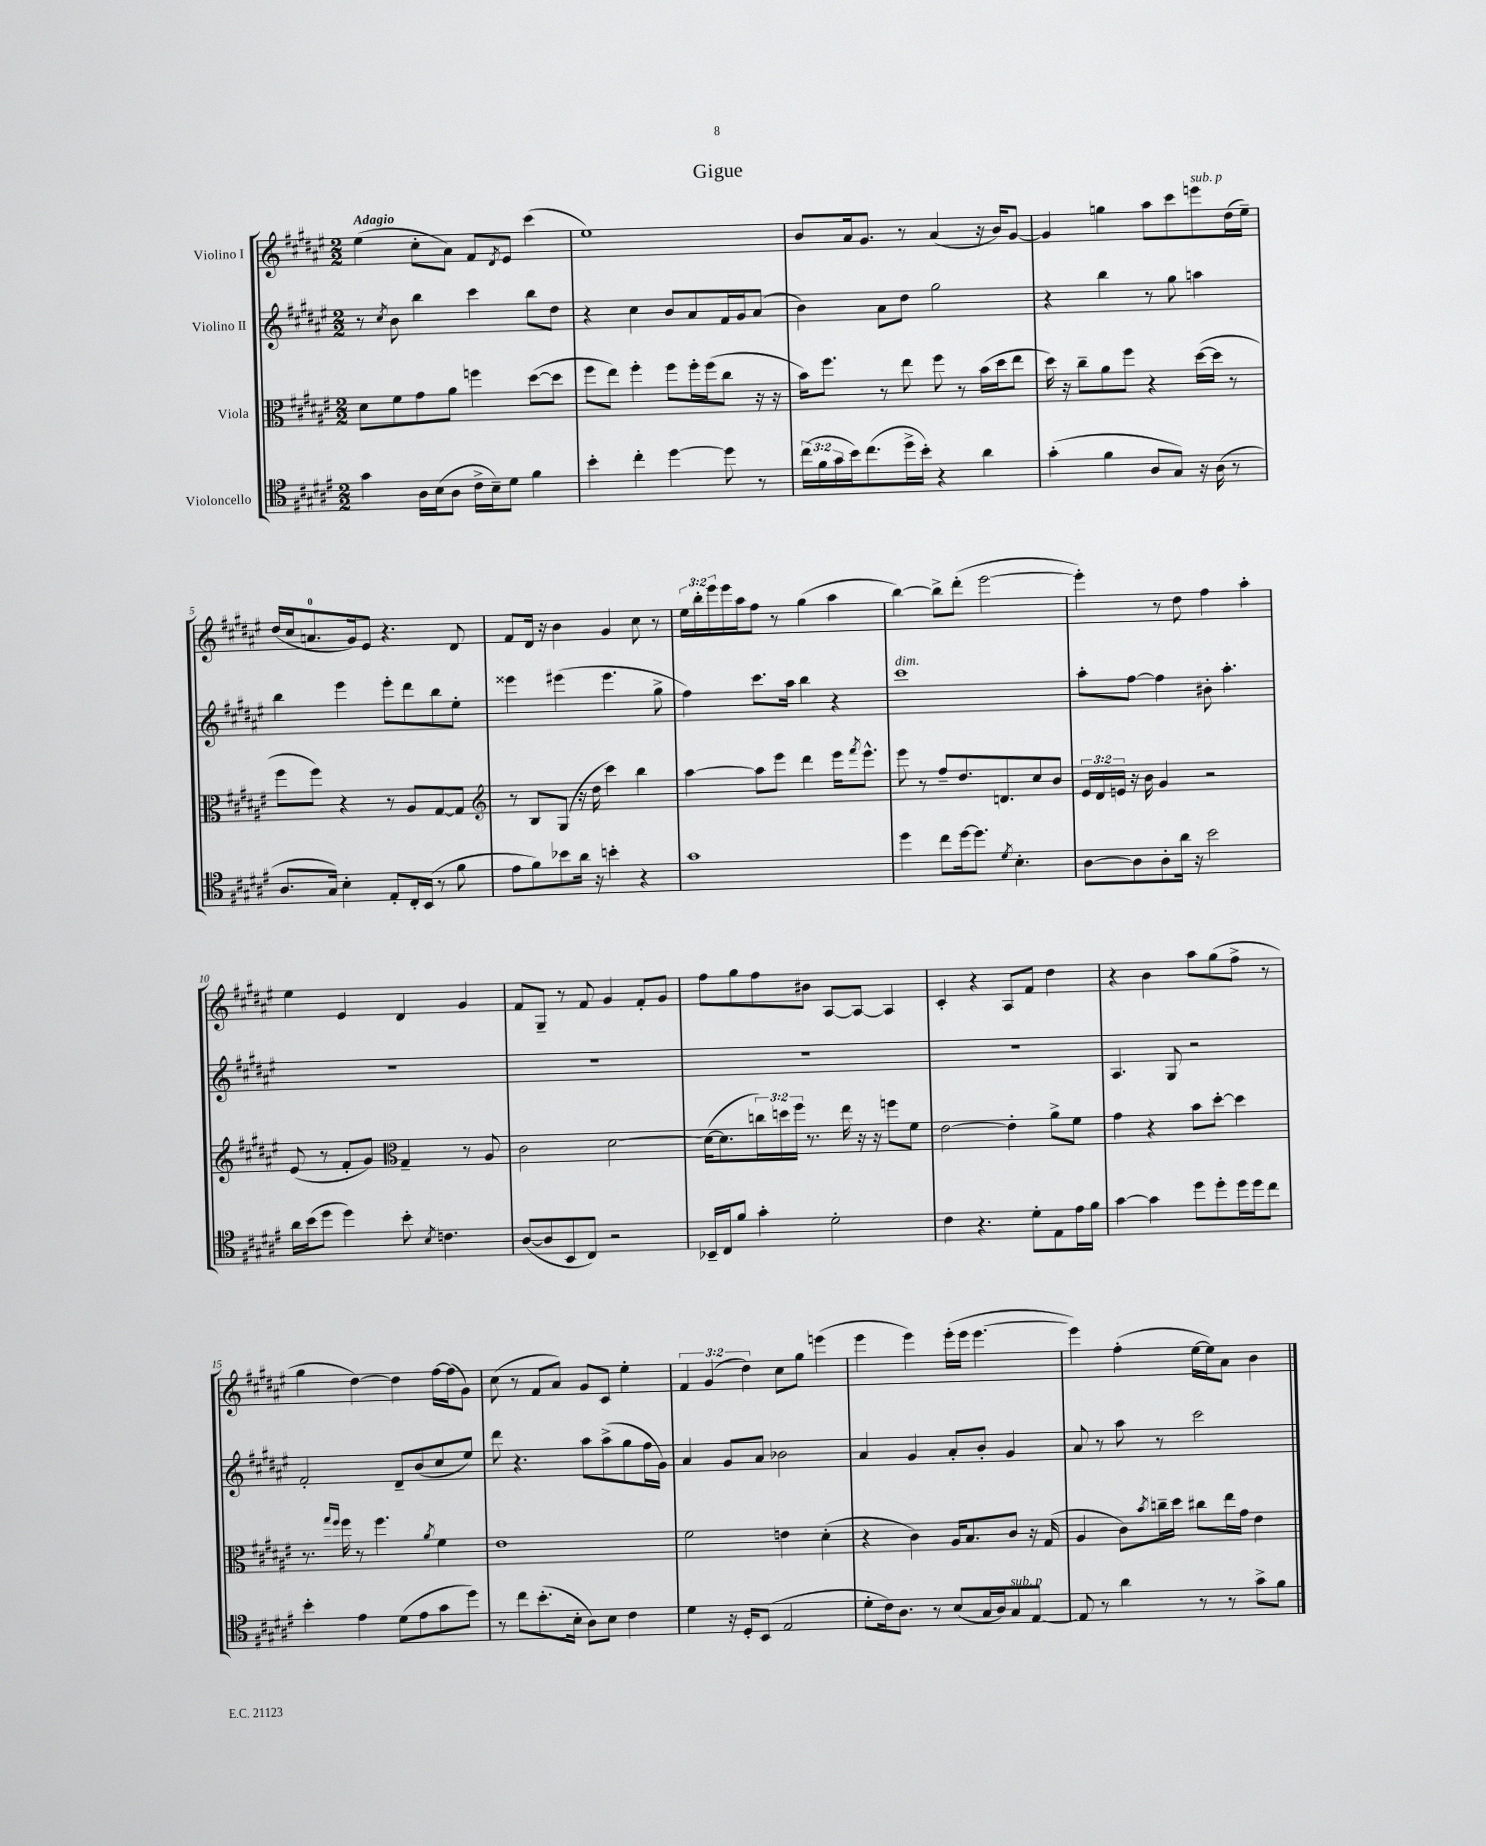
\header { title = "Gigue" }
<<
\new StaffGroup <<
\new Staff = "s0" \with { instrumentName = "Violino I" } {
    \clef treble \key fis \major \numericTimeSignature \time 2/2 \override Staff.TupletNumber.text = #tuplet-number::calc-fraction-text \tempo "Adagio"
    eis''4( cis''8-. ais'8) fis'8 \acciaccatura { dis'8 } eis'8 cis'''4( |
    eis''1) |
    b'8 ais'16 gis'8. r8 ais'4( r16 b'16) gis'8~ |
    gis'4 g''4 ais''8 cis'''8 e'''8^\markup { \italic "sub. p" } dis''16( eis''16--) |
    dis''16( cis''16 a'8.-0 gis'16) eis'8 r4. dis'8 |
    fis'8 dis'16 r16 b'4 gis'4 cis''8 r8 |
    \tuplet 3/2 { eis''16 b''16-. eis'''16 } eis'''16 ais''16 fis''8 r8 gis''4( ais''4 |
    b''4~) b''8-> dis'''8-.( eis'''2~ |
    eis'''4-.) r8 dis''8 fis''4 ais''4-. |
    eis''4 eis'4 dis'4 gis'4 |
    fis'8 gis8-- r8 fis'8 gis'4 fis'8-. gis'8 |
    fis''8 gis''8 fis''8 bis'8 ais8~ ais8~ ais4 |
    cis'4-. r4 ais8 fis'8 dis''4 |
    r4 b'4 ais''8 gis''8( fis''8-> r8 |
    gis''4 dis''4~) dis''4 fis''16~ fis''16( gis'8) |
    cis''8( r8 fis'8 ais'8) gis'8 cis'8 eis''4-. |
    \tuplet 3/2 { fis'4 gis'4( dis''4) } cis''8 gis''8 e'''4( |
    eis'''4 eis'''4) eis'''16-.( eis'''16 eis'''4.~ |
    eis'''4) fis''4-.( eis''16~ eis''16) ais'8 b'4 \bar "|." |
}
\new Staff = "s1" \with { instrumentName = "Violino II" } {
    \clef treble \key fis \major \numericTimeSignature \time 2/2
    r8 \acciaccatura { cis''8 } b'8 b''4 cis'''4 b''8 dis''8 |
    r4 cis''4 b'8 ais'8 fis'16 gis'16 ais'8( |
    b'4) ais'8 dis''8 gis''2 |
    r4 b''4 r8 gis''8 a''4 |
    b''4 eis'''4 eis'''8-. dis'''8 b''8 eis''8-. |
    eisis'''4 eis'''4( eis'''4. gis''8-> |
    fis''4) cis'''8. ais''16 b''4 r4 |
    cis'''1^\markup { \italic "dim." } |
    ais''8-. fis''8~ fis''4 bis'8-. ais''4.-. |
    R1 |
    R1 |
    R1 |
    R1 |
    ais4. gis8 r2 |
    fis'2-. dis'8-- b'8( cis''8 eis''8) |
    dis'''8 r4. ais''8 ais''8->( gis''8 fis''16 gis'16) |
    ais'4 gis'8 ais'8 bes'2 |
    ais'4 gis'4 ais'8-. b'8-. gis'4 |
    ais'8 r8 ais''8 r8 cis'''2 \bar "|." |
}
\new Staff = "s2" \with { instrumentName = "Viola" } {
    \clef alto \key fis \major \numericTimeSignature \time 2/2 \override Staff.TupletNumber.text = #tuplet-number::calc-fraction-text
    dis'8 fis'8 gis'8 ais'8 f''4 dis''8~( dis''8 |
    fis''8 eis''8) fis''4-. fis''8 fis''16-. fis''16( cis''8 r16 r16 |
    b'16) fis''8. r8 eis''8 fis''8 r8 b'16( dis''16 eis''8 |
    dis''16) r16 cis''8-- ais'8 fis''8 r4 dis''16~( dis''16 r8 |
    fis''8 fis''8) r4 r8 ais8 gis8~ gis8 |
    \clef treble r8 b8 gis8( r16 dis''16 cis'''4) b''4 |
    ais''4~ ais''8 eis'''8 dis'''4 eis'''16 \acciaccatura { fis'''8 } eis'''8.-^ |
    eis'''8 r8 fis''8-- dis''8. d'8. cis''8 b'8 |
    \tuplet 3/2 { eis'16 dis'16 e'16 } r16 b'16 gis'4 r2 |
    eis'8( r8 fis'8-. gis'8) \clef alto gis4-- r8 ais8 |
    cis'2 dis'2~ |
    dis'16~( dis'8. \tuplet 3/2 { c''16) d''16 fis''16 } r8. eis''16 r16 r16 f''8 fis'8 |
    eis'2~ eis'4-. ais'8-> fis'8 |
    gis'4 r4 b'8 dis''8~-. dis''4 |
    r8. \grace { gis''16 fis''16 } fis''16 r8 fis''4. \acciaccatura { ais'8 } fis'4 |
    eis'1 |
    fis'2 e'4 dis'4-.( |
    r4 cis'4) ais16 b8. cis'8 r16 gis16( |
    ais4 cis'8) \acciaccatura { b'8 } c''16-- dis''16 cis''8 eis''16 gis'16 eis'4 \bar "|." |
}
\new Staff = "s3" \with { instrumentName = "Violoncello" } {
    \clef tenor \key fis \major \numericTimeSignature \time 2/2 \override Staff.TupletNumber.text = #tuplet-number::calc-fraction-text
    gis'4 ais16 b16( ais8 cis'16-> b16--) dis'8 fis'4 |
    b'4-. cis''4-. dis''4~ dis''8 r8 |
    \tuplet 3/2 { cis''16( fis'16 gis'16 } b'16) cis''8.( dis''16-> b'16-.) r4 ais'4 |
    gis'4-.( fis'4 ais8 gis8) r16 ais16( r8 |
    ais8. gis16) b4-. eis8-. cis16-. b,16( r8 fis'8 |
    eis'8 fis'8) bes'8 ais'16 r16 b'4-. r4 |
    gis'1 |
    dis''4 cis''8 dis''16~ dis''8. \acciaccatura { dis'8 } b4.-. |
    ais8~ ais8 ais8-. ais'16 r16 b'2 |
    ais'16 b'16( dis''8 dis''4) b'8-. \acciaccatura { b8 } c'4. |
    ais8~( ais8 b,8 cis8) r2 |
    bes,16-- cis16 fis'8 gis'4-. dis'2-. |
    cis'4 r4. dis'8-. eis8 eis'16 fis'16 |
    gis'4~ gis'4 dis''8 dis''8-. dis''16 dis''16 cis''8 |
    b'4-. eis'4 dis'8( eis'8 gis'8 dis''8) |
    r8 cis''8 b'8.-.( b16-. ais8) b8 cis'4 |
    dis'4 r16 dis16-. b,8( eis2 |
    dis'8-. cis'16) ais8. r8 b8( gis16 ais16) gis8^\markup { \italic "sub. p" } eis8~ |
    eis8 r8 ais'4 r8 r8 gis'8-> fis'8 \bar "|." |
}
>>
>>
